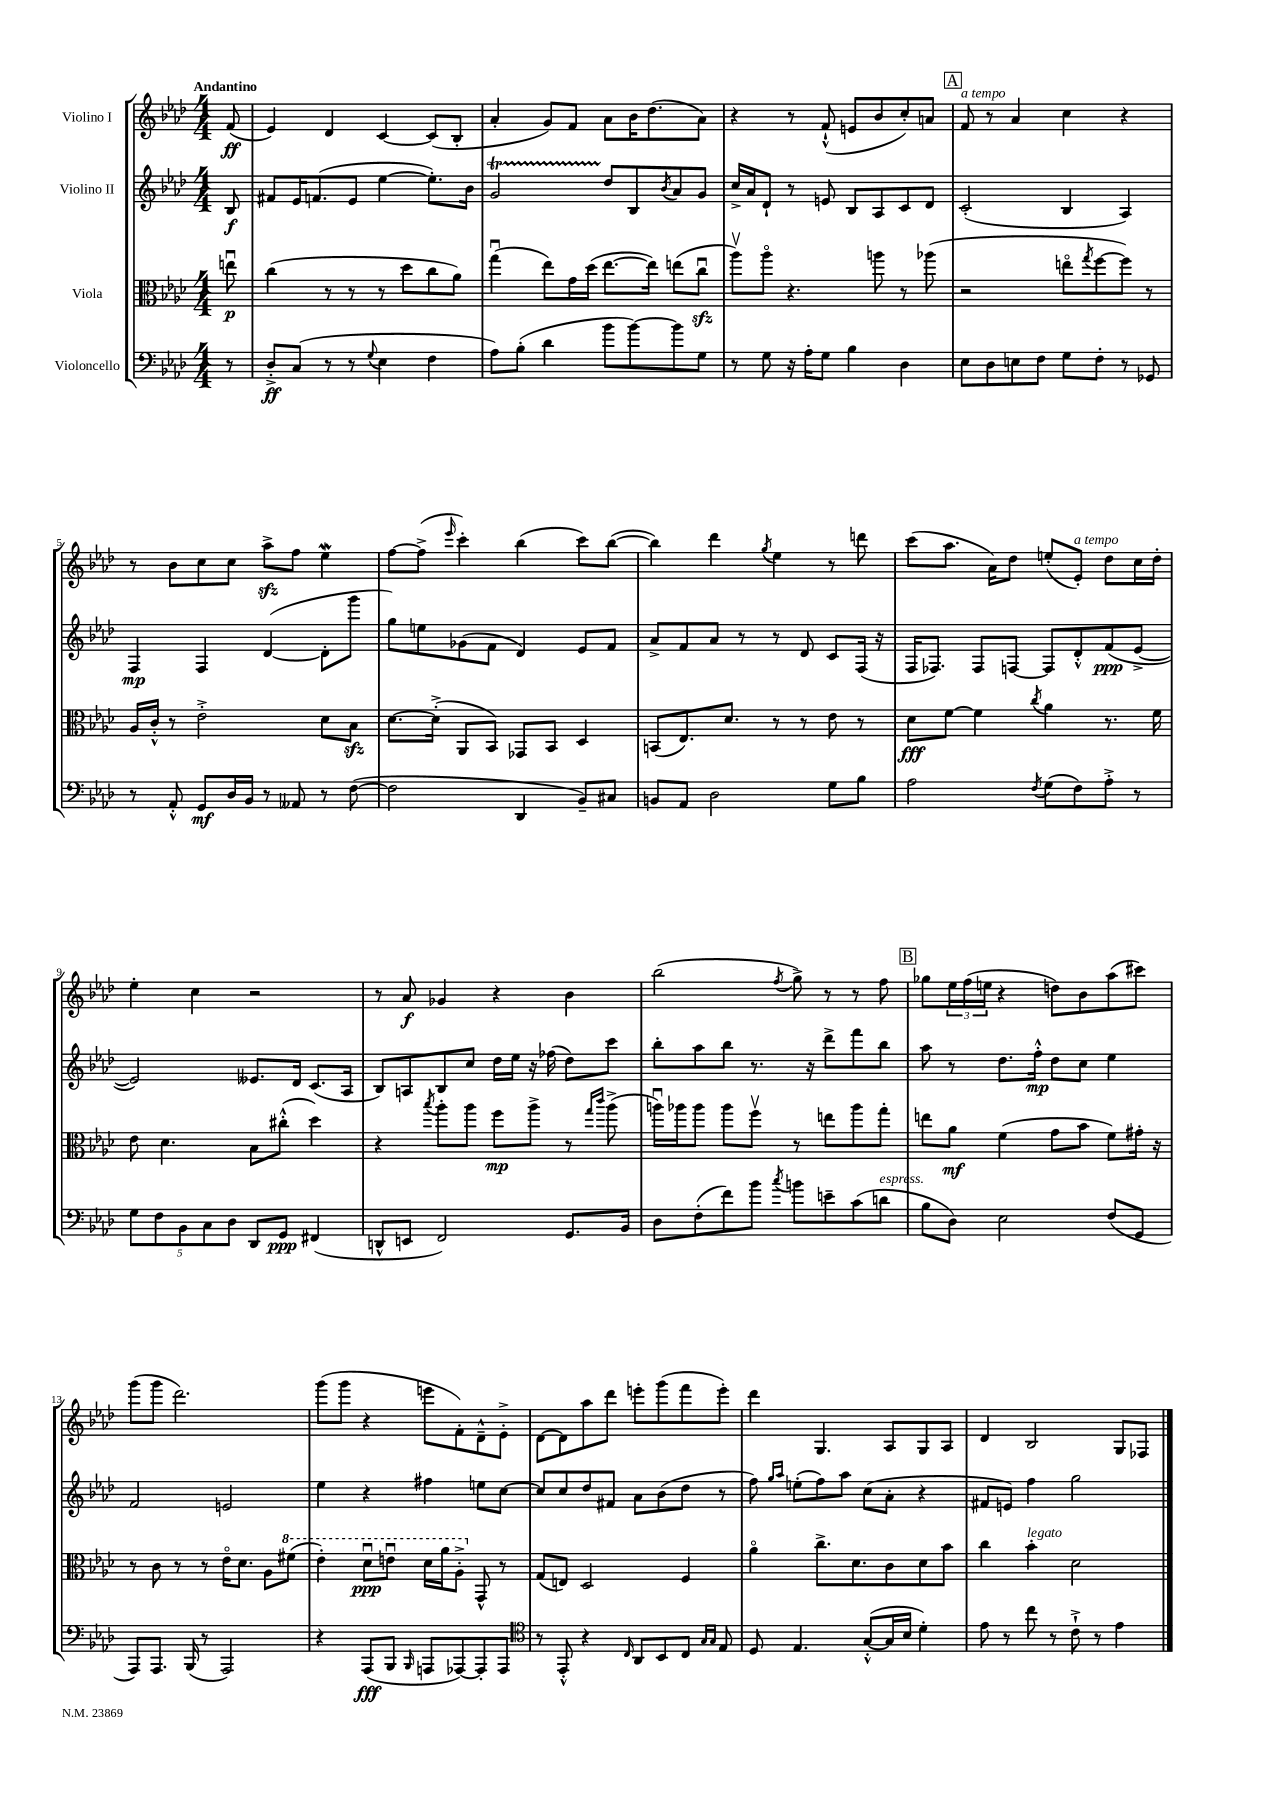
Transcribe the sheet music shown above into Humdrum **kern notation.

**kern	**kern	**kern	**kern
*staff4	*staff3	*staff2	*staff1
*clefF4	*clefC3	*clefG2	*clefG2
*k[b-e-a-d-]	*k[b-e-a-d-]	*k[b-e-a-d-]	*k[b-e-a-d-]
*M4/4	*M4/4	*M4/4	*M4/4
8r	8eeu	8B-	(8f
=	=	=	=
8D-'^	(4cc	8f#	4e-)
(8C	.	16e-	.
.	.	(8.f	.
8r	8r	.	4d-
8r	8r	8e-	.
8qqG	.	.	.
4E-	8r	[4ee-	[4c
.	8dd-	.	.
4F	8cc	8.ee-'])	(8c]
.	8a-)	.	8B-'
.	.	16b-	.
=	=	=	=
8A-)	(4ggu	2g	4a-'
(8B-'	.	.	.
4d-	8ee-)	.	8g)
.	16g	.	8f
.	(16dd-	.	.
8b-	[8.ee-	8dd-	8a-
[8b-)	.	8B-	16b-
.	16ee-])	.	(8.dd-
.	.	8qb-	.
8b-]	(8ee	8a-	.
8G	8ccu	8g	8a-)
=	=	=	=
8r	8aa-v)	16cc^	4r
.	.	16a-	.
8G	8aa-o	8d-`	.
16r	4.r	8r	8r
16A-'	.	.	.
8G	.	8e	(8f`^^
4B-	.	8B-	8e
.	8aa	8A-	8b-
4D-	8r	8c	8cc')
.	(8aa-	8d-	8a
=	=	=	=
8E-	2r	(2c'	8f
8D-	.	.	8r
8E	.	.	4a-
8F	.	.	.
8G	8eeo	4B-	4cc
.	8qgg	.	.
8F'	[8ff	.	.
8r	8ff])	4A-)	4r
8GG-	8r	.	.
=	=	=	=
8r	16A-	4F	8r
.	16c'^^	.	.
8AA-'^^	8r	.	8b-
8GG	2e-'^	4F	8cc
16D-	.	.	8cc
16BB-	.	.	.
8r	.	([4d-	8aa-^
8AA--	.	.	8ff
8r	8d-	8d-']	4ee-
([8F	8B-	8ggg	.
=	=	=	=
2F]	[8.d-	8gg)	[8ff
.	.	8ee	(8ff^]
.	(16d-'^]	.	.
.	.	.	16qqeee-
.	8AA-	(8g-	4ccc')
.	8BB-)	8f	.
4DD-	8GG-	4d-)	(4bb-
.	8BB-	.	.
8BB-~)	4D-	8e-	8ccc)
8C#	.	8f	([8bb-
=	=	=	=
8BB	(8BB	8a-^	4bb-])
8AA-	8.E-)	8f	.
2D-	.	8a-	4ddd-
.	8.d-	.	.
.	.	8r	.
.	.	.	8qgg
.	8r	8r	4ee-
.	8r	8d-	.
8G	8e-	8c	8r
8B-	8r	(16F	8ddd
.	.	16r	.
=	=	=	=
2A-	8d-	16F	(8ccc
.	.	8.F-)	.
.	[8f	.	8.aa-
.	4f]	8F-	.
.	.	.	16a-)
.	.	[8F	8dd-
8qF	8qcc	.	.
(8G	4a-	8F]	(8ee'
8F)	.	8d-'^^	8e-')
8A-'^	8.r	(8f	8dd-
8r	.	[8e-^	16cc
.	16f	.	16dd-'
=	=	=	=
10G	8e-	2e-])	4ee-'
10F	.	.	.
.	4.d-	.	.
10BB-	.	.	.
.	.	.	4cc
10C	.	.	.
10D-	.	.	.
8DD-	8B-	8.e--	2r
8GG	(8cc#'^^	.	.
.	.	16d-	.
(4FF#	4dd-)	(8.c	.
.	.	16A-	.
=	=	=	=
8DD^^	4r	8B-)	8r
8EE	.	8A	8a-
.	8qbb-	.	.
2FF)	8aa-'	8B-	4g-
.	8aa-	8cc	.
.	8ff	16dd-	4r
.	.	16ee-	.
.	8aa-^	16r	.
.	.	(16ff-	.
8.GG	8r	8dd-)	4b-
.	16qqgg	.	.
.	16qqccc	.	.
.	(8aa-^	8ccc	.
16BB-	.	.	.
=	=	=	=
8D-	16aau)	8bb-'	(2bb-
.	16aa-	.	.
(8F'	8aa-	8aa-	.
8f)	8aa-	8bb-	.
8b-	8ffv	8.r	.
8qcc	.	.	8qff
8b	8r	.	8gg^)
.	.	16r	.
8e~	8ee	8ddd-^	8r
(8c	8aa-	8fff	8r
8d	8gg'	8bb-	8ff
=	=	=	=
8B-	8ee	8aa-	8gg-
8D-)	8a-	8r	24ee-
.	.	.	(24ff
.	.	.	24ee
2E-	(4f	8.dd-	4r
.	.	16ff'^^	.
.	8g	8dd-	8dd)
.	8b-	8cc	8b-
(8F	8f)	4ee-	(8aa-
8GG	16g#'	.	8ccc#)
.	16r	.	.
=	=	=	=
8AAA-)	8r	2f	(8ggg
8.AAA-	8c	.	8ggg
.	8r	.	2.ddd-)
(16BBB-	.	.	.
8r	8r	.	.
2AAA-)	16e-o	2e	.
.	8.d-	.	.
.	8A-	.	.
.	(8ff#	.	.
=	=	=	=
4r	4ee-')	4ee-	(8ggg
.	.	.	8ggg
(8AAA-	8dd-u	4r	4r
8BBB-	8eeu	.	.
16qqBBB-	.	.	.
8AAA	16dd-	4ff#	8eee
.	16aa-	.	.
[8AAA-)	8a-'^	.	8f')
8AAA-']	8GG^^	8ee	8d-~^^
8AAA-	8r	[8cc	8e-'^
=	=	=	=
*clefC4	*	*	*
8r	(8G	8cc]	[8d-
8EE-'^^	8E)	8cc	8d-]
4r	2D-	8dd-	8aa-
.	.	8f#	8ddd-
16qqC	.	.	.
8AA-	.	8a-	8eee'
8BB-	.	(8b-	(8ggg
8C	4F	8dd-	8fff
16qqG	.	.	.
16qqG	.	.	.
8E-	.	8r	8eee')
=	=	=	=
8D-	4a-o	8ff)	4ddd-
.	.	16qqgg	.
.	.	16qqaa-	.
4.E-	.	(8ee'	.
.	8.cc^	8ff)	4.G
.	.	8aa-	.
.	8.d-	.	.
([8G'^^	.	(8cc	.
16G]	8c	8a-'	8A-
16B-	.	.	.
4d-')	8d-	4r	8G
.	8b-	.	8A-
=	=	=	=
8e-	4cc	8f#	4d-
8r	.	8e)	.
8cc	4b-'	4ff	2B-
8r	.	.	.
8c`^	2d-	2gg	.
8r	.	.	.
4e-	.	.	8G
.	.	.	8F-
==	==	==	==
*-	*-	*-	*-
